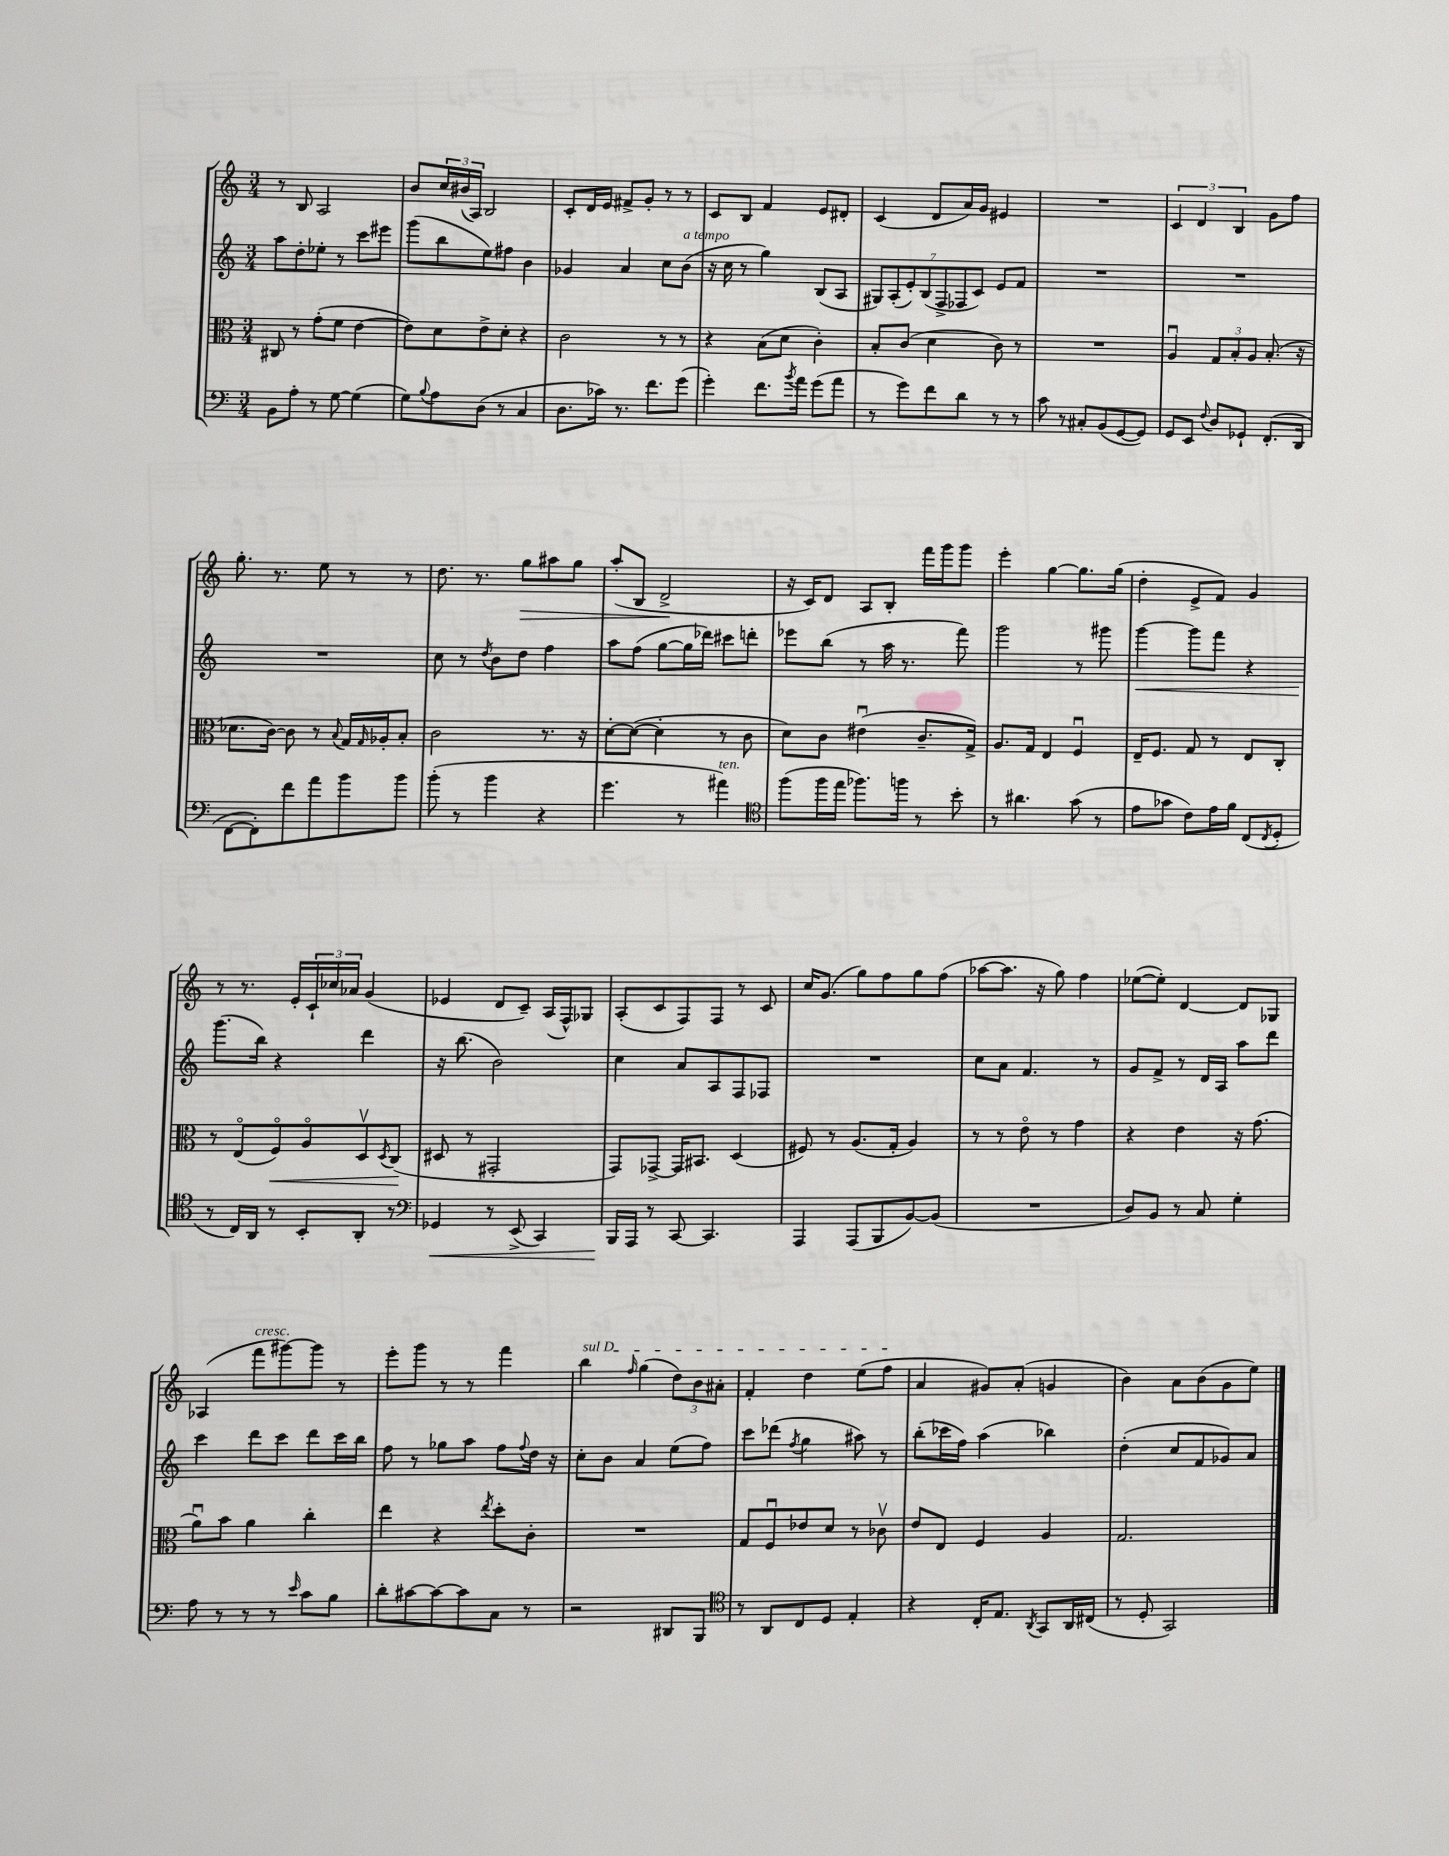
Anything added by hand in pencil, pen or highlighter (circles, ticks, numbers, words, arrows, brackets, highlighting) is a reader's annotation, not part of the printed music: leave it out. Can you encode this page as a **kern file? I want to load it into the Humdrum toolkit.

**kern	**kern	**kern	**kern
*staff4	*staff3	*staff2	*staff1
*clefF4	*clefC3	*clefG2	*clefG2
*k[]	*k[]	*k[]	*k[]
*M3/4	*M3/4	*M3/4	*M3/4
8BB\L	8C#/	8aa\L	8r
8A'\J	8r	8dd'\	8B/
8r	(8g'\L	8ee-'\J	2A/
[8G\	8f\J	8r	.
(4G\]	[4e\	8ccc\L	.
.	.	8eee#\J	.
=	=	=	=
8G\L)	8e\]L)	(8ggg\L	8b/L
8qqB/	.	.	.
8A\	8d\	8bb\	24cc/L
.	.	.	(24b#/
.	.	.	24A/JJ)
(8D\J	8e^\	8ee\)	2B/
8r	8d'\J	8ff#\J	.
4C/	4r	4b\	.
=	=	=	=
8.D\L	2c\	4g-/	8c'/L
.	.	.	16d/L
16c-\Jk)	.	.	16e/JJ
8.r	.	4a/	8f#^/L
.	.	.	8g'/J
8.f\L	.	.	.
.	8r	8cc\L	8r
(8g\J	8r	(8b\J	8r
=	=	=	=
4g'\)	4r	16r	8c/L
.	.	16cc\	.
.	.	8r	8B/J
8.f\L	(8B\L	4gg\)	4f/
.	8d\J	.	.
8qb/	.	.	.
16a\Jk	.	.	.
(8g\L	4c'\)	(8B/L	8e/L
8a\J	.	8A/J	8d#'/J
=	=	=	=
8r	8B'/L	14G#/L)	(4c/
.	.	(14A'/	.
8g\L)	(8c/J	.	.
.	.	14e'/)	.
.	.	(14B/	.
8f\	4d\	.	8d/L
.	.	14F^/	.
.	.	14F-/	.
8d\J	.	.	16a/L)
.	.	14c/J)	.
.	.	.	16g/JJ
8r	8c\)	8e/L	4e#/
8r	8r	8f/J	.
=	=	=	=
8c\	2.r	2.r	2.r
8r	.	.	.
8C#'/L	.	.	.
(8BB/	.	.	.
[8GG/	.	.	.
8GG/]J)	.	.	.
=	=	=	=
8GG/L	4Au/	2.r	6c/
8EE/J	.	.	.
.	.	.	6d/
8qqF/	.	.	.
8D/L	12G/L	.	.
.	12B'/	.	6B/
8GG-`/J	.	.	.
.	12A/J	.	.
(8.FF'/L	(8.B'/	.	8g\L
.	.	.	8ff\J
16DD/Jk	16r	.	.
=	=	=	=
[8FF\L	8.d-\L	2.r	8.gg'\
8FF'\])	.	.	.
.	[16c\Jk)	.	8.r
8f\	8c\]	.	.
8a\	8r	.	8ee\
.	8qqB/	.	.
8b\	16G/LL	.	8r
.	16qqG/	.	.
.	16A-'/J	.	.
8b\J	8B'/J	.	8r
=	=	=	=
(8b'\	2c\	8cc\	8.dd\
8r	.	8r	.
.	.	.	8.r
.	.	8qdd/	.
4b\	.	8b\L	.
.	.	8dd\J	8gg\L
4r	8.r	4ff\	8aa#\
.	.	.	8gg\J
.	16r	.	.
=	=	=	=
4.g\	[8d'\L	8aa\L	(8aa'/L
.	(8d\_J	(8ff\J	8B/J
.	4d'\]	[8gg\L	2d^/
8r	.	16gg\]L	.
.	.	16ddd-\JJ)	.
4a#\)	8r	8ccc#\L	.
.	8c\	8ddd'\J	.
=	=	=	=
*clefC4	*	*	*
(8ff\L	8d\L)	8eee-\L	16r
.	.	.	16c/LK)
16ff\L	8c\J	(8bb\J	8d/J
16ee\JJ	.	.	.
8.ff-\L)	(4e#u\	8r	8A/L
.	.	16aa\	8B'/J
16ff\Jk	.	8.r	.
8r	8.c~/L	.	16fff\LL
.	.	.	16ggg\J
8b'\	.	8fff\)	8ggg\J
.	16G^/Jk)	.	.
=	=	=	=
8r	8.A/L	2ggg\	4eee'\
4.a#\	.	.	.
.	16G/Jk	.	.
.	4E/	.	[4gg\
(8g\	4Fu/	8r	8.gg\]L
8r	.	8ggg#\	.
.	.	.	(16gg\Jk
=	=	=	=
8e\L	16E~/LK	[4ggg\	4dd'\
.	8.F/J	.	.
8g-\J	.	.	.
8c\L)	8G/	8ggg\]L	8e^/L
16e\L	8r	8fff\J	8f/J)
16f\JJ	.	.	.
(8C/L	8E/L	4r	4g/
8qC/	.	.	.
8D'/J	8C'/J	.	.
=	=	=	=
8r	8r	(8.ggg\L	8r
16C/LL)	(8Eo/L	.	8.r
16AA/JJ	.	16bb\Jk)	.
8r	8Fo/)	4r	.
.	.	.	16e'/LL
8BB'/L	8Ao/	.	24c`/
.	.	.	24cc-/
.	.	.	24a-/JJ
8AA'/J	8Dv/	4ddd\	(4g/
.	8qD/	.	.
8r	(8C/J	.	.
=	=	=	=
*clefF4	*	*	*
4GG-/	8D#/	16r	4e-/
.	.	(8.bb\	.
.	8r	.	.
8r	2GG#'/	2b\)	8d/L
(8EE^/	.	.	8c~/J)
4CC/)	.	.	(16A/LL
.	.	.	16F^^/J)
.	.	.	8G-/J
=	=	=	=
16BBB/LL	8GG/L)	4cc\	(8A'/L
16AAA/JJ	.	.	.
8r	[8GG-^/J	.	8c/
[8CC/	16GG-/]LK	8a/L	8F/)
.	8.BB#/J	.	.
4.CC/]	.	8A/	8F/J
.	(4D/	8F/	8r
.	.	8F-/J	8c/
=	=	=	=
4AAA/	8F#/)	2.r	16cc/LK
.	.	.	(8.g/J
.	8r	.	.
(8AAA/L	(8.A/L	.	8gg\L)
8BBB/	.	.	8ff\
.	16G'/Jk	.	.
[8BB/)	4A/)	.	8gg\
(8BB/]J	.	.	(8ff\J
=	=	=	=
2.r	8r	8cc\L	[8aa-\L
.	8r	8a\J	8.aa-\]J
.	8eo\	4.f/	.
.	.	.	16r
.	8r	.	8gg\)
.	4g\	.	4ff\
.	.	8r	.
=	=	=	=
8D/L)	4r	8g/L	([8ee-\L
8BB/J	.	8f^/J	8ee-'\]J)
8r	4e\	8r	[4d/
8C/	.	16d/LL	.
.	.	16A/JJ	.
4G'\	16r	8aa\L	8d/]L
.	(8.g\	.	.
.	.	8ddd\J	8G-/J
=	=	=	=
8A\	8au\L)	4ccc\	(4A-/
8r	8b\J	.	.
8r	4a\	8ddd\L	8fff\L
8r	.	8ccc\J	[8ggg#\)
16qqe/	.	.	.
8c\L	4cc'\	8ddd\L	8ggg#\]J
8B\J	.	16ccc\L	8r
.	.	16bb\JJ	.
=	=	=	=
8d'\L	4ee\	8ff\	8eee'\L
[8c#\	.	8r	8ggg\J
8c#\_	4r	8gg-\L	8r
8c#\]	.	8aa\J	8r
.	8qee/	.	.
8C\J	8dd'\L	8ff\L	4fff\
.	.	8qqff/	.
8r	8c'\J	16dd\Jk	.
.	.	16r	.
=	=	=	=
2r	2.r	8cc'\L	4bb\
.	.	8b\J	.
.	.	.	16qqff/
.	.	4a/	(4gg\
8DD#/L	.	(8ee\L	12dd\L)
.	.	.	12b\
8BBB/J	.	8ff\J)	.
.	.	.	12a#'\J
=	=	=	=
*clefC4	*	*	*
8r	8G/L	8ccc\L	4f'/
8AA/L	8Fu/	(8ddd-\J	.
.	.	8qff/	.
8C/	8e-/	4gg\	4dd\
8D/J	8d/J	.	.
4E'/	8r	8aa#\)	(8ee\L
.	8c-v\	8r	8ff\J
=	=	=	=
4r	8e/L	(8bb'\L	4a/
.	8E/J	16ccc-\L	.
.	.	16ff\JJ)	.
16C'/LK	4F/	(4aa\	8g#/L)
8.E/J	.	.	.
.	.	.	(8a'/J
8qAA/	.	.	.
8GG/L	4A/	4bb-\)	4g/
16AA/L	.	.	.
(16C#/JJ	.	.	.
=	=	=	=
8r	2.G/	(4dd'\	4b\)
8D'/	.	.	.
2GG/)	.	8cc/L	8a\L
.	.	8f/	(8b\
.	.	8g-/)	8g\
.	.	8a/J	8ee\J)
==	==	==	==
*-	*-	*-	*-
